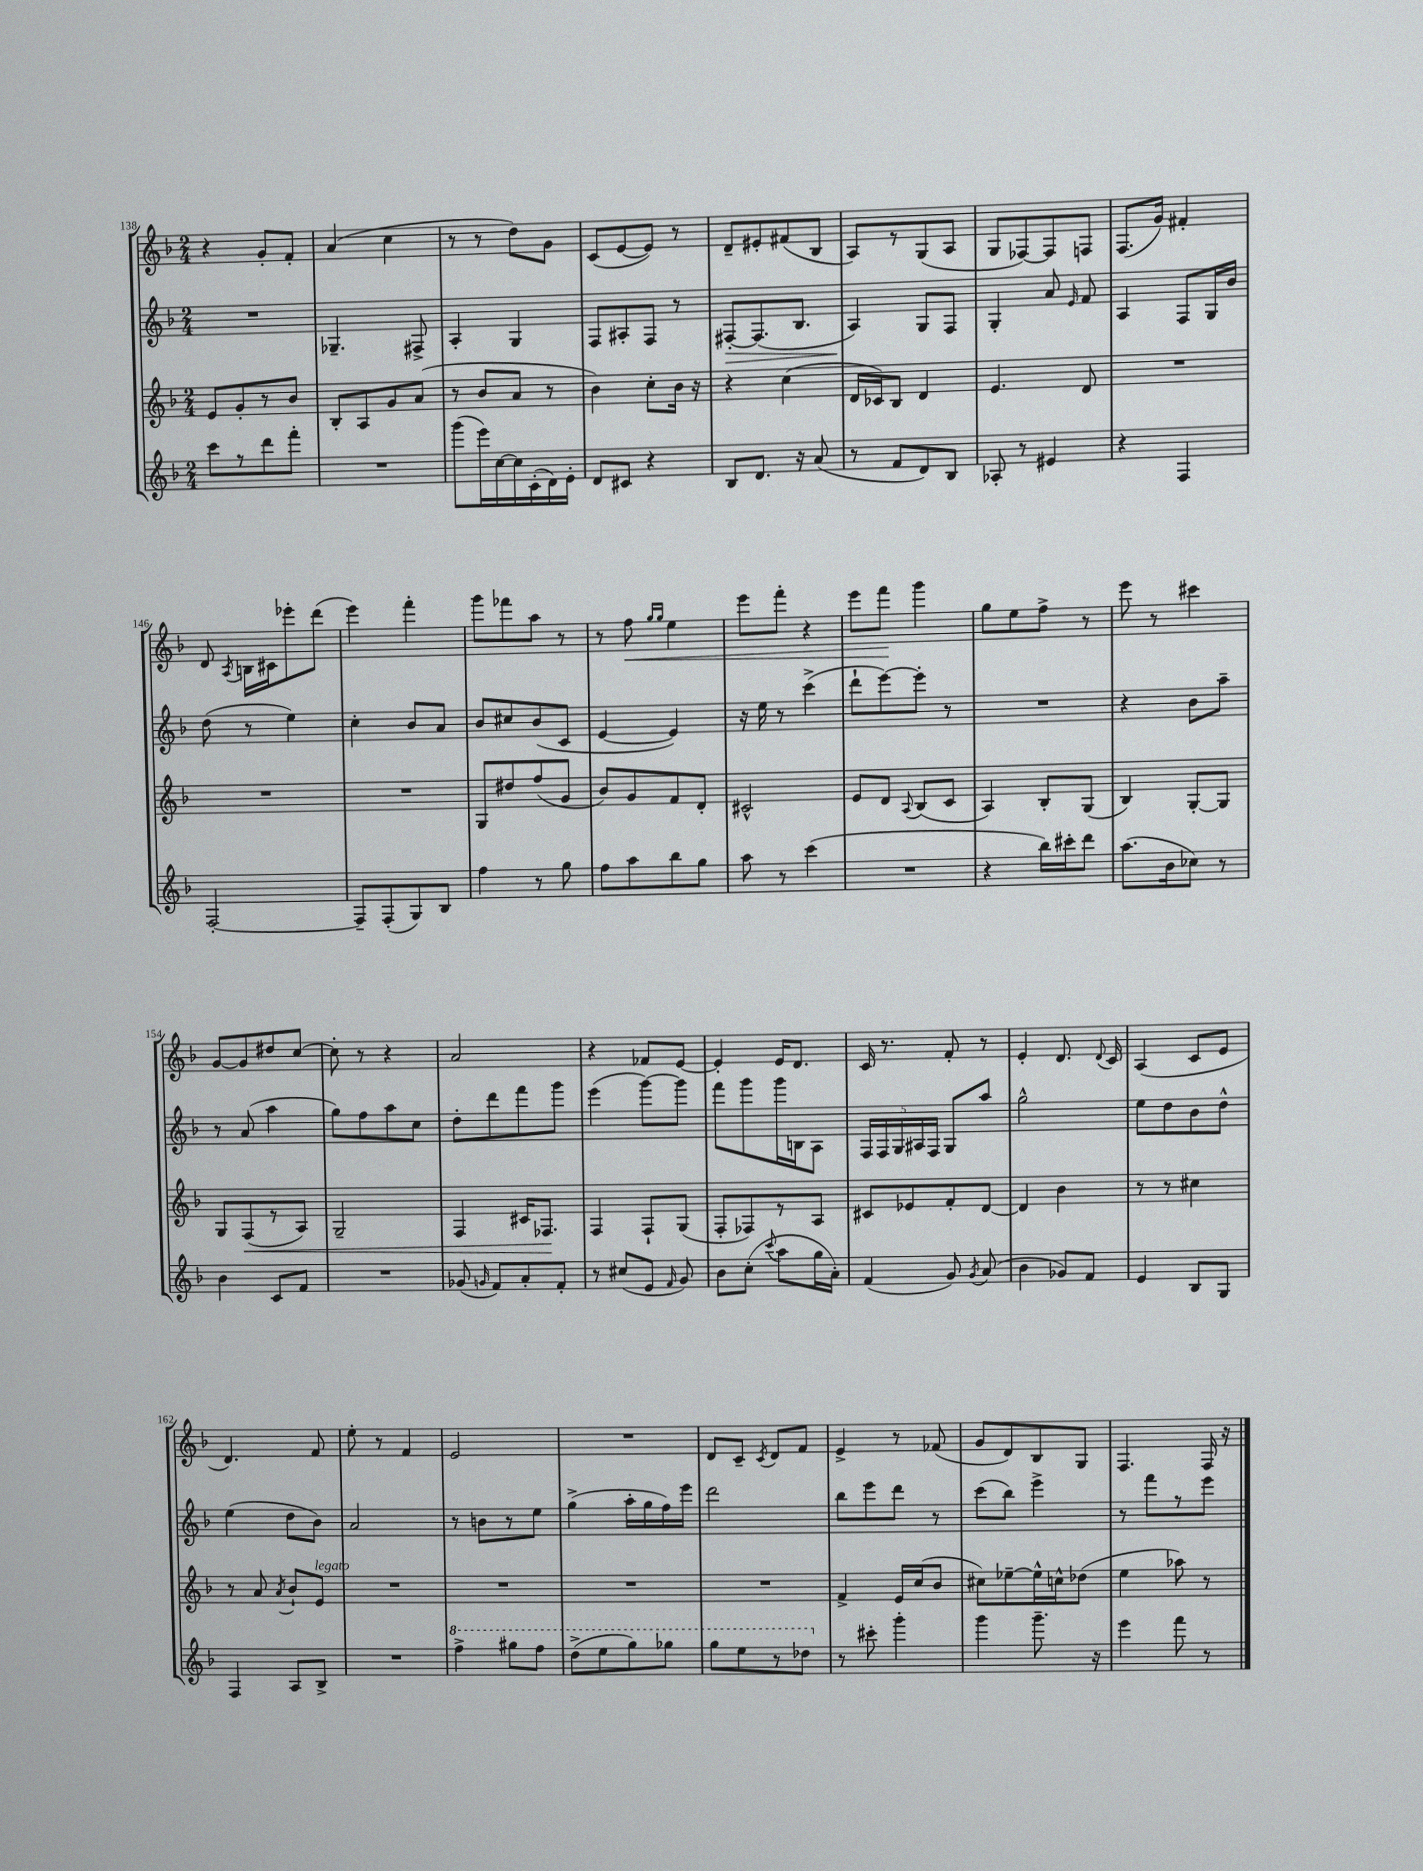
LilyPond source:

<<
\new StaffGroup <<
\new Staff = "s0" {
    \clef treble \key f \major \numericTimeSignature \time 2/4
    \autoBeamOff r4 g'8[-. f'8]-. |
    a'4( c''4 |
    r8 r8 d''8[) g'8] |
    c'8[( e'8~ e'8]) r8 |
    d'8[-- eis'8-. fis'8( bes8] |
    a8[) r8 g8( a8] |
    g8[ fes8~) fes8 f8] |
    f8.[( g'16]) fis'4-. |
    d'8 \acciaccatura { a8 } b16[ cis'16 ees'''8-. d'''8]( |
    e'''4) f'''4-. |
    g'''8[ fes'''8 a''8] r8 |
    r8 f''8\< \grace { g''16[ g''16] } e''4 |
    e'''8[ f'''8]-. r4 |
    e'''8[ f'''8]\! g'''4 |
    g''8[ e''8 f''8]-> r8 |
    e'''8 r8 cis'''4 |
    g'8[~ g'8 dis''8 c''8]~ |
    c''8-. r8 r4 |
    a'2 |
    r4 fes'8[ e'8]~ |
    e'4-. e'16[ d'8.] |
    c'16 r8. f'8-. r8 |
    e'4-. d'8. \appoggiatura { d'8 } c'16 |
    a4( c'8[ e'8] |
    d'4.) f'8 |
    e''8-. r8 f'4 |
    e'2 |
    R2 |
    d'8[ c'8]-- \acciaccatura { c'8 } d'8[ f'8] |
    e'4-> r8 fes'8( |
    g'8[ d'8) bes8 g8] |
    f4. f16 r16 \bar "|." |
}
\new Staff = "s1" {
    \clef treble \key f \major \numericTimeSignature \time 2/4
    \autoBeamOff R2 |
    ges4.-- fis8-> |
    a4-. g4 |
    f8[ ais8-. f8] r8 |
    fis8[~-.\> fis8.( bes8.] |
    a4\!) g8[ f8] |
    g4-. a'8 \grace { e'16 } f'8 |
    a4 f8[ g16 bes'16] |
    d''8( r8 e''4) |
    c''4-. bes'8[ a'8] |
    bes'8[ cis''8 bes'8( c'8] |
    e'4~ e'4) |
    r16 e''16 r8 c'''4->( |
    d'''8[-! e'''8~) e'''8]-. r8 |
    R2 |
    r4 bes'8[ a''8]-- |
    r8 a'8( a''4 |
    g''8[) f''8 a''8 c''8] |
    d''8[-. d'''8 f'''8 g'''8] |
    e'''4( g'''8[~) g'''8] |
    f'''8[ g'''8 g'''16 b16 a8] |
    \tuplet 5/4 { f16[ f16 g16 ais16 f16] } g8[ a''8] |
    g''2-^ |
    e''8[ d''8 bes'8 d''8]-^ |
    e''4( d''8[ bes'8]) |
    a'2 |
    r8 b'8[ r8 e''8] |
    g''4->( a''16[-. g''16 f''16) e'''16] |
    d'''2 |
    bes''8[ e'''8 d'''8] r8 |
    c'''8[( bes''8]) e'''4-> |
    r8 f'''8[ r8 e'''8] \bar "|." |
}
\new Staff = "s2" {
    \clef treble \key f \major \numericTimeSignature \time 2/4
    \autoBeamOff e'8[ g'8-. r8 bes'8] |
    bes8[-. a8 g'8 a'8]( |
    r8 bes'8[ a'8] r8 |
    bes'4) c''8[-. bes'16] r16 |
    r4 c''4( |
    d'16[ ces'16) bes8] d'4 |
    e'4. d'8 |
    R2 |
    R2 |
    R2 |
    g8[ dis''8 f''8( g'8] |
    bes'8[) g'8 f'8 d'8]-. |
    cis'2-^ |
    e'8[ d'8] \appoggiatura { a8 } bes8[( c'8] |
    a4) bes8[-. g8]( |
    bes4) g8[~-. g8] |
    g8[ f8\<( r8 a8]) |
    g2-- |
    f4 cis'16[ fes8.]\! |
    f4 f8[-! g8]( |
    f8[-. fes8) r8 a8] |
    cis'8[ ees'8 f'8-. d'8]~ |
    d'4 bes'4 |
    r8 r8 cis''4 |
    r8 a'8 \acciaccatura { a'8 } bes'8[-! e'8]^\markup { \italic "legato" } |
    R2 |
    R2 |
    R2 |
    R2 |
    f'4-> e'16[ c''16( bes'8] |
    cis''8[) ees''8~-- ees''16-^ c''16-^ des''8]( |
    e''4 aes''8) r8 \bar "|." |
}
\new Staff = "s3" {
    \clef treble \key f \major \numericTimeSignature \time 2/4
    \autoBeamOff c'''8[ r8 d'''8 f'''8]-. |
    R2 |
    g'''8[( e'''16) c''16~ c''16 c'16-.( d'16) e'16]-. |
    d'8[ cis'8] r4 |
    bes8[ d'8.] r16 a'8( |
    r8 f'8[ d'8) bes8] |
    aes8-. r8 eis'4 |
    r4 f4 |
    f2~-. |
    f8[-- f8-.( g8) bes8] |
    f''4 r8 g''8 |
    f''8[ a''8 bes''8 g''8] |
    a''8 r8 c'''4( |
    R2 |
    r4 bes''16[) cis'''16-. d'''8] |
    a''8.[( bes'16 ces''8]) r8 |
    bes'4 c'8[ f'8] |
    R2 |
    ges'8( \grace { g'16 } f'8[) a'8-. f'8]-. |
    r8 cis''8[( e'8] \grace { f'16 } g'8) |
    bes'8[ c''8]-.( \appoggiatura { c'''8 } a''8[ g''16 a'16]-.) |
    f'4( g'8) \acciaccatura { g'8 } a'8( |
    bes'4 ges'8[) f'8] |
    e'4 bes8[ g8] |
    f4 a8[ bes8]-> |
    R2 |
    \ottava #1 f'''4-> gis'''8[ f'''8] |
    d'''8[->( e'''8 g'''8) ges'''8] |
    g'''8[ e'''8 r8 des'''8] \ottava #0 |
    r8 cis'''8-. g'''4-. |
    g'''4 g'''8.-- r16 |
    e'''4 f'''8 r8 \bar "|." |
}
>>
>>
\layout { \context { \Score currentBarNumber = #138 } }
